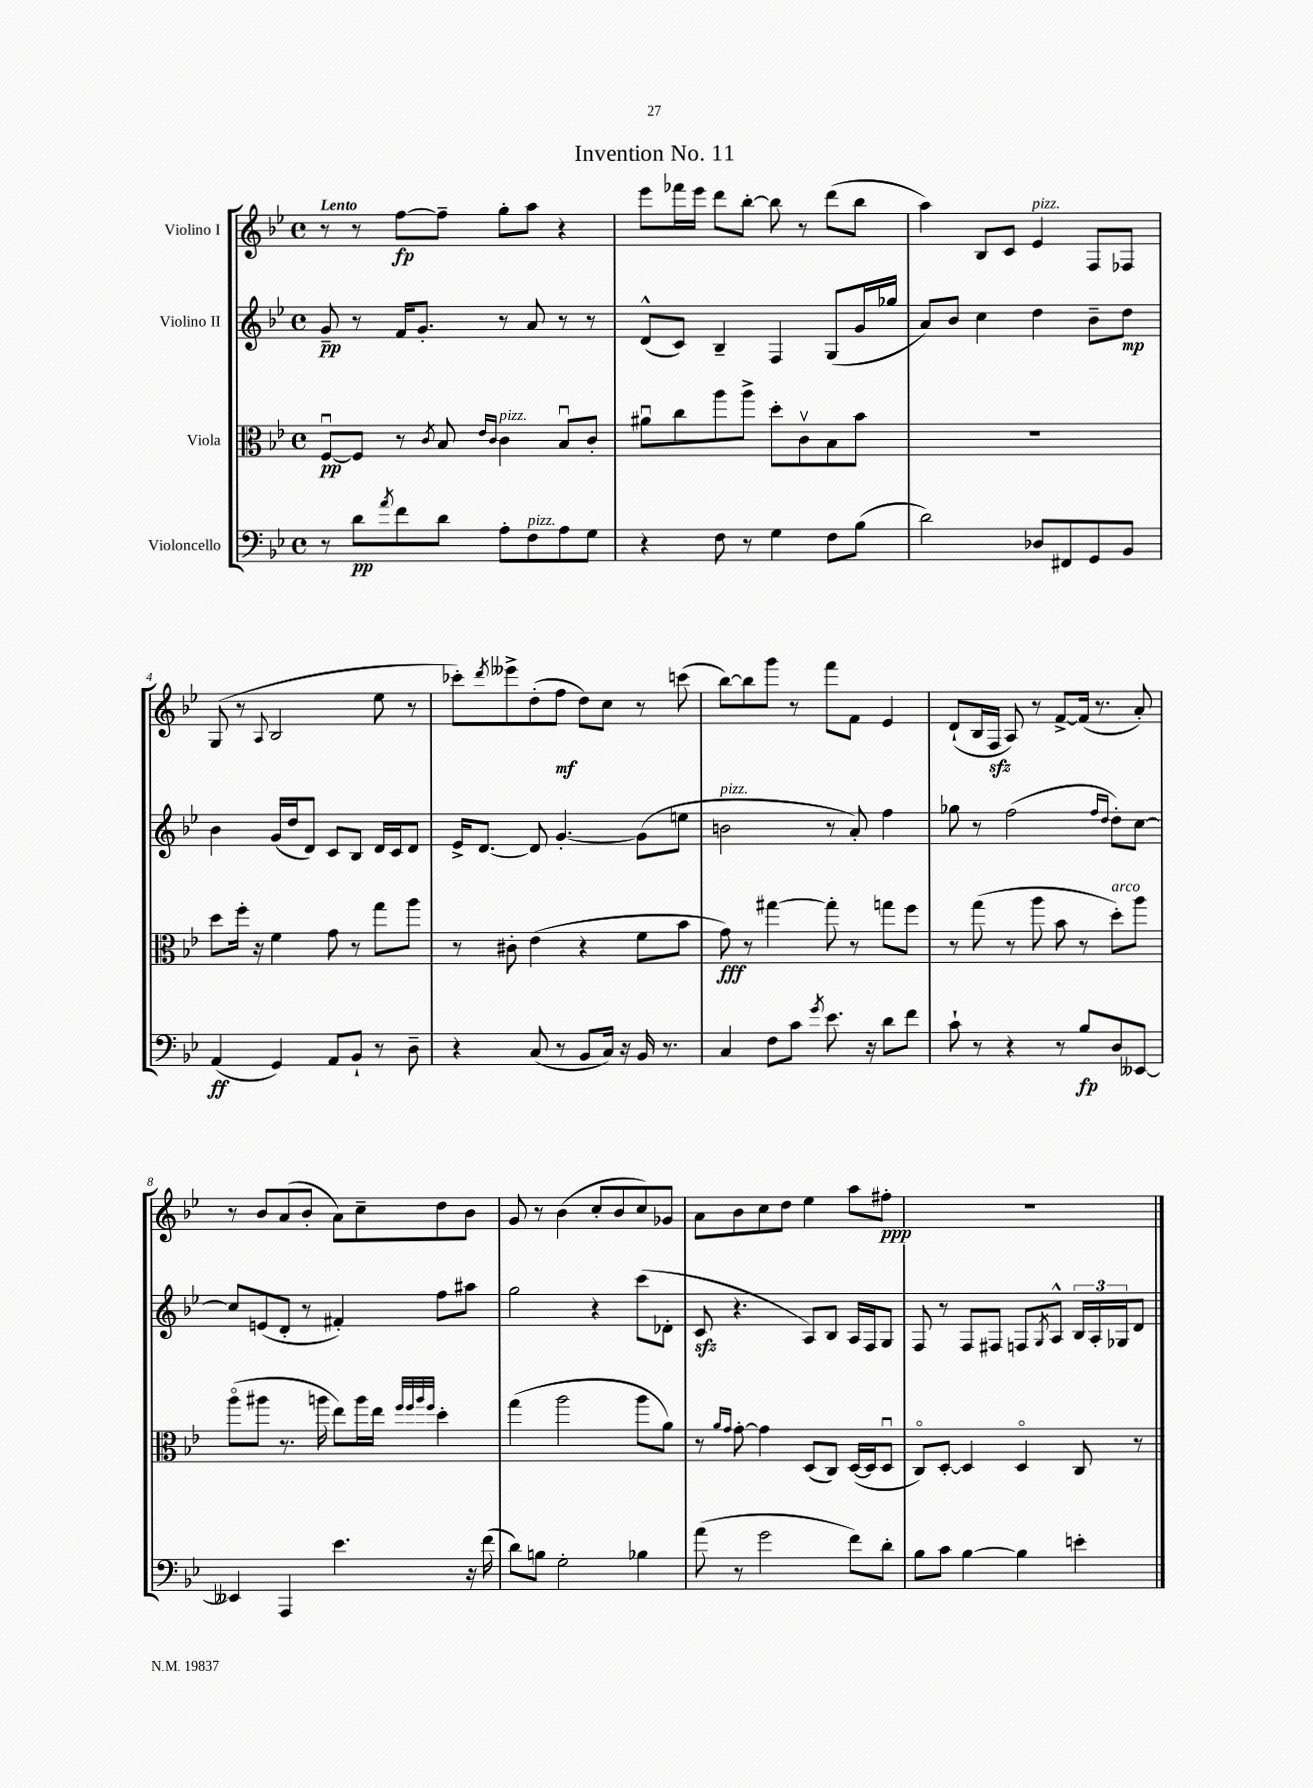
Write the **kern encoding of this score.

**kern	**kern	**kern	**kern
*staff4	*staff3	*staff2	*staff1
*clefF4	*clefC3	*clefG2	*clefG2
*k[b-e-]	*k[b-e-]	*k[b-e-]	*k[b-e-]
*M4/4	*M4/4	*M4/4	*M4/4
*met(c)	*met(c)	*met(c)	*met(c)
8r	[8Fu/L	8g~/	8r
8d\L	8F/]J	8r	8r
8qa/	.	.	.
8f\	8r	16f/LK	[8ff\L
.	.	8.g'/J	.
.	8qc/	.	.
8d\J	8B-/	.	8ff~\]J
.	16qqe-/LL	.	.
.	16qqc/JJ	.	.
8A'\L	4c\	8r	8gg'\L
8F\	.	8a/	8aa\J
8A\	8B-u/L	8r	4r
8G\J	8c'/J	8r	.
=	=	=	=
4r	8a#u\L	(8d^^/L	8eee-\L
.	8cc\	8c/J)	16fff-\L
.	.	.	16eee-\JJ
8F\	8aa\	4B-~/	8ddd\L
8r	8aa^\J	.	[8bb-'\J
4G\	8dd'\L	4F/	8bb-\]
.	8cv\	.	8r
8F\L	8B-\	(8G/L	(8ddd\L
(8B-\J	8b-\J	16g/L	8bb-\J
.	.	16gg-/JJ	.
=	=	=	=
2d\)	1r	8a/L)	4aa\)
.	.	8b-/J	.
.	.	4cc\	8B-/L
.	.	.	8c/J
8D-/L	.	4dd\	4e-/
8FF#/	.	.	.
8GG/	.	8b-~\L	8F/L
8BB-/J	.	8dd\J	8F-/J
=	=	=	=
(4AA/	8dd\L	4b-\	(8G/
.	16ff'\Jk	.	8r
.	16r	.	.
.	.	.	8qqA/
4GG/)	4f\	(16g/LL	2B-/
.	.	16dd/J	.
.	.	8d/J)	.
8AA/L	8g\	8c/L	.
8BB-`/J	8r	8B-/J	.
8r	8gg\L	16d/LL	8ee-\
.	.	16c/J	.
8D~\	8aa\J	8d/J	8r
=	=	=	=
4r	8r	16e-^/LK	8ccc-'\L)
.	.	[8.d/J	.
.	.	.	8qddd/
.	8c#'\	.	8eee--^\
(8C/	(4e-\	8d/]	(8dd'\
8r	.	[4.g'/	8ff\J
8BB-/L	4r	.	8dd\L)
16C/Jk)	.	.	8cc\J
16r	.	.	.
16BB-/	8f\L	(8g\]L	8r
8.r	.	.	.
.	8b-\J	8ee\J	(8ccc\
=	=	=	=
4C/	8g\)	2b\	[8bb-\L)
.	8r	.	8bb-\]
8F\L	[4gg#\	.	8ggg\J
8c\J	.	.	8r
8qg/	.	.	.
8.e-\	8gg#'\]	8r	8fff\L
.	8r	8a'/)	8f\J
16r	.	.	.
8d\L	8gg\L	4ff\	4e-/
8f\J	8ff\J	.	.
=	=	=	=
8c`\	8r	8gg-\	(8d`/L
8r	(8gg\	8r	16B-/L
.	.	.	16F/JJ
4r	8r	(2ff\	8A/)
.	8aa\	.	8r
8r	8b-\	.	[8f^/L
8B-/L	8r	.	(16f/]Jk
.	.	.	8.r
.	.	16qqff/LL	.
.	.	16qqdd/JJ	.
8D/	8dd'\L)	8dd'\L)	.
[8EE--/J	8aa\J	[8cc\J	8a'/)
=	=	=	=
4EE--/]	(8aao\L	8cc/]L	8r
.	8aa#\J	(8e/	8b-/L
4AAA/	8.r	8d'/J	(8a/
.	.	8r	8b-'/J
.	16aa\	.	.
4.e-\	8ee-\L)	4f#'/)	8a\L)
.	16aa\L	.	8cc~\
.	16ee-\JJ	.	.
.	32qqff/LLL	.	.
.	32qqff/	.	.
.	32qqaa/	.	.
.	32qqff/JJJ	.	.
.	4dd'\	8ff\L	8dd\
16r	.	8aa#\J	8b-\J
(16f\	.	.	.
=	=	=	=
8d\L)	(4gg\	2gg\	8g/
8B\J	.	.	8r
2G'\	2aa\	.	(4b-\
.	.	4r	8cc'/L
.	.	.	8b-/
4B-\	8aa\L	(8ccc\L	8cc/)
.	8a\J)	8d-'\J	8g-/J
=	=	=	=
(8a\	8r	8c/	8a\L
.	16qqa/LL	.	.
.	16qqg/JJ	.	.
8r	[8g'\	4.r	8b-\
2g\	4g\]	.	8cc\
.	.	.	8dd\J
.	(8D/L	8A/L)	4ee-\
.	8C/J)	8B-/J	.
8f\L)	([16D/LL	16A/LL	8aa\L
.	16D/]J	16F/J	.
8d'\J	8Du/J	8G/J	8ff#'\J
=	=	=	=
8B-\L	8Co/L)	8F/	1r
8c\J	[8D'/J	8r	.
[4B-\	4D/]	8F/L	.
.	.	8F#/J	.
4B-\]	4Do/	8F/L	.
.	.	8qG/	.
.	.	8A^^/J	.
4e'\	8C/	24B-/LL	.
.	.	24A'/	.
.	.	24G-/J	.
.	8r	8d/J	.
==	==	==	==
*-	*-	*-	*-
